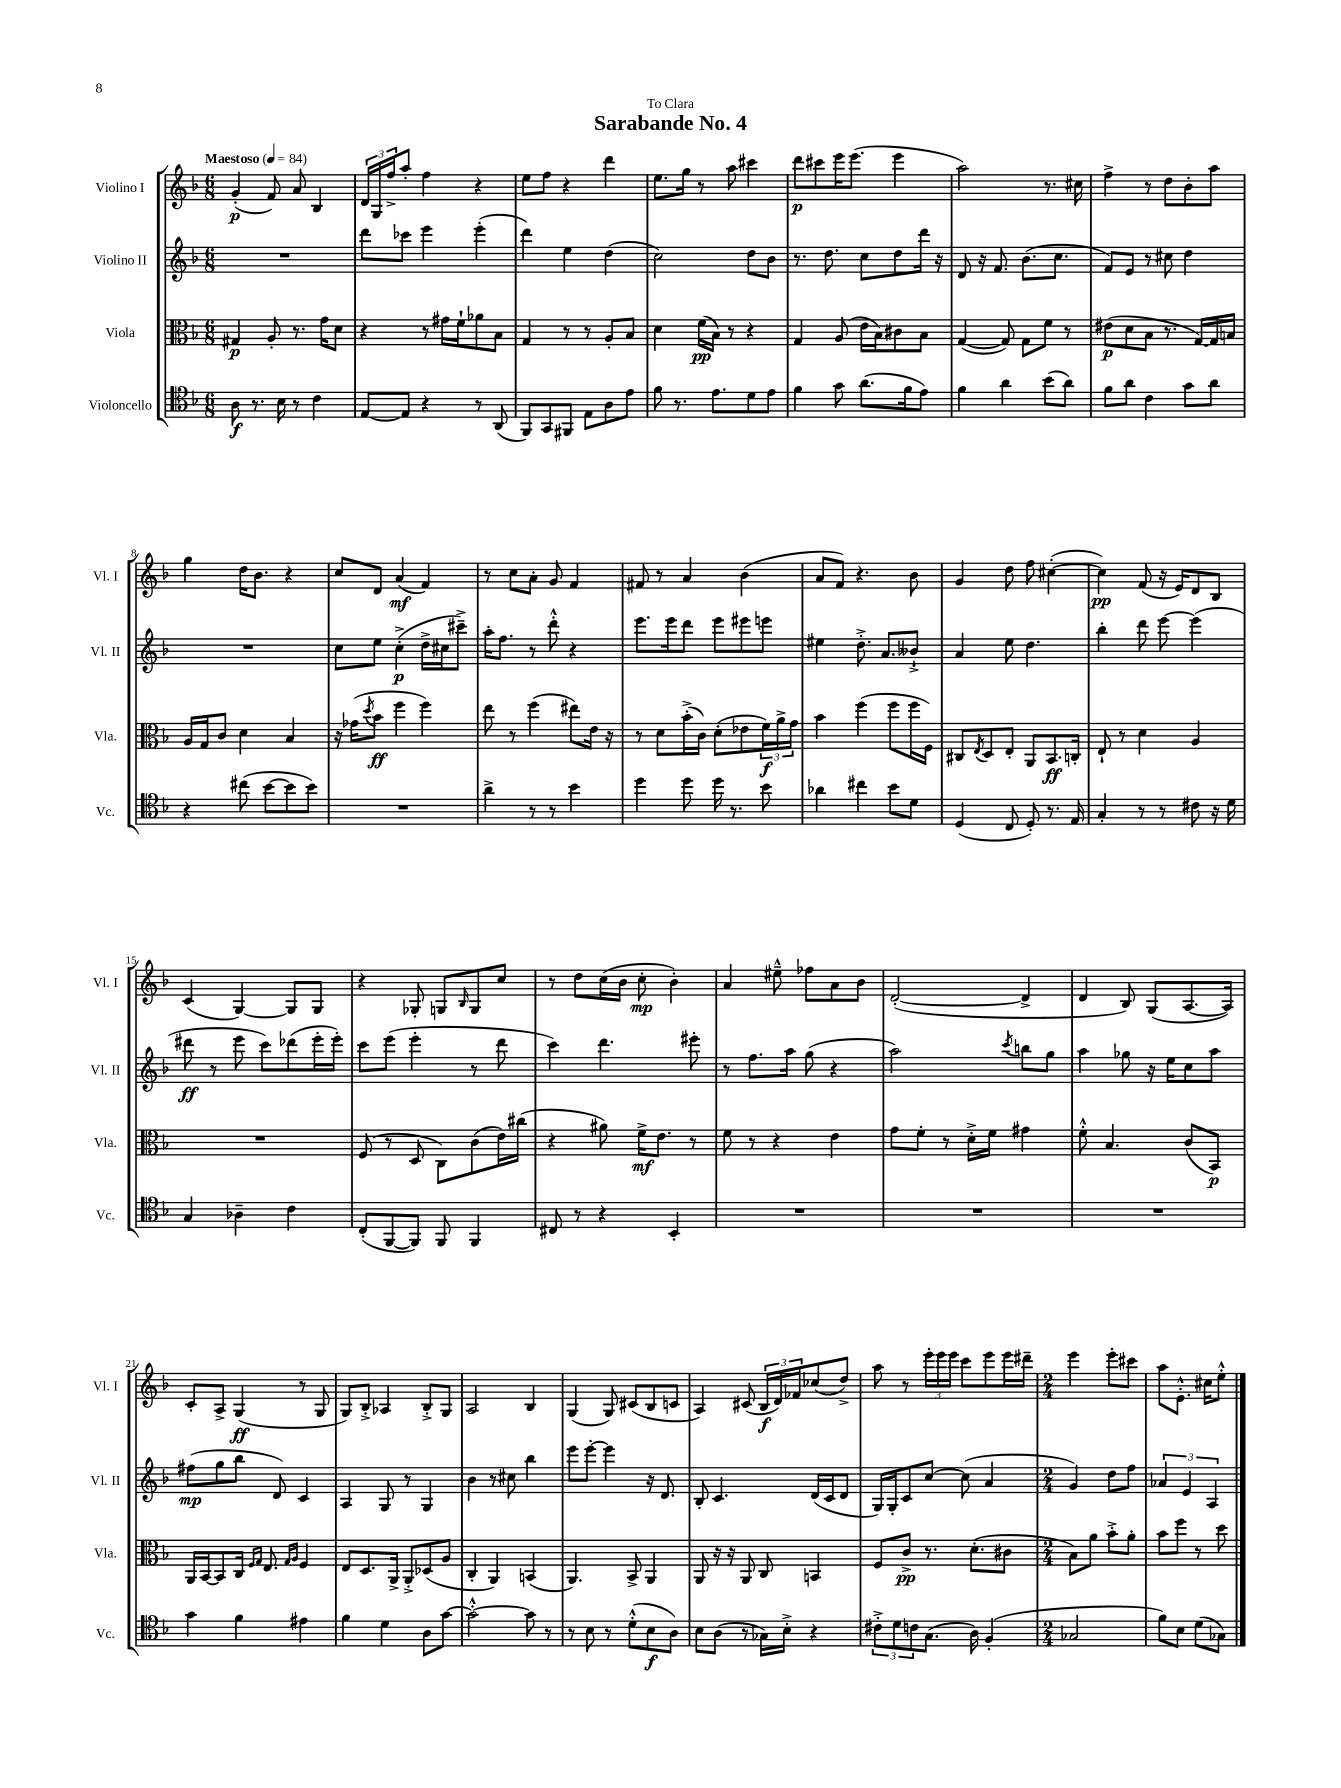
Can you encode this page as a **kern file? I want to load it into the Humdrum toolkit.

**kern	**dynam	**kern	**dynam	**kern	**dynam	**kern	**dynam
*part4	*part4	*part3	*part3	*part2	*part2	*part1	*part1
*staff4	*staff4	*staff3	*staff3	*staff2	*staff2	*staff1	*staff1
*I"Violoncello	*	*I"Viola	*	*I"Violino II	*	*I"Violino I	*
*I'Vc.	*	*I'Vla.	*	*I'Vl. II	*	*I'Vl. I	*
*clefC4	*	*clefC3	*	*clefG2	*	*clefG2	*
*k[b-]	*	*k[b-]	*	*k[b-]	*	*k[b-]	*
*M6/8	*	*M6/8	*	*M6/8	*	*M6/8	*
*MM84	*	*MM84	*	*MM84	*	*MM84	*
=1	=1	=1	=1	=1	=1	=1	=1
!	!	!	!	!	!	!LO:TX:a:B:t=Maestoso	!
8A\	f	4G#X/	p	2.r	.	(4g'/	p
8.r	.	.	.	.	.	.	.
.	.	8A'/	.	.	.	8f/)	.
16B-\	.	.	.	.	.	.	.
8r	.	8.r	.	.	.	8a/	.
4c\	.	.	.	.	.	4B-/	.
.	.	16g\KL	.	.	.	.	.
.	.	8d\J	.	.	.	.	.
=2	=2	=2	=2	=2	=2	=2	=2
[8E/L	.	4r	.	8ddd\L	.	24d/LL	.
.	.	.	.	.	.	24G/	.
.	.	.	.	.	.	24ff^/J	.
8E/J]	.	.	.	8ccc-X\J	.	8aa'/J	.
4r	.	8r	.	4eee\	.	4ff\	.
.	.	16g#X\LL	.	.	.	.	.
.	.	16f`\J	.	.	.	.	.
8r	.	8a-X\	.	(4eee'\	.	4r	.
(8AA/	.	8B-\J	.	.	.	.	.
=3	=3	=3	=3	=3	=3	=3	=3
8FF/L)	.	4G/	.	4ddd\)	.	8ee\L	.
8GG/	.	.	.	.	.	8ff\J	.
8FF#X/J	.	8r	.	4ee\	.	4r	.
8E\L	.	8r	.	.	.	.	.
8A\	.	8A'/L	.	(4dd\	.	4ddd\	.
8e\J	.	8B-/J	.	.	.	.	.
=4	=4	=4	=4	=4	=4	=4	=4
8f\	.	4d\	.	2cc\)	.	8.ee\L	.
8.r	.	.	.	.	.	.	.
.	.	.	.	.	.	16gg\Jk	.
.	.	(16f\LL	pp	.	.	8r	.
8.e\L	.	16B-\JJ)	.	.	.	.	.
.	.	8r	.	.	.	8aa\	.
8d\	.	4r	.	8dd\L	.	4ccc#X\	.
8e\J	.	.	.	8b-\J	.	.	.
=5	=5	=5	=5	=5	=5	=5	=5
4f\	.	4G/	.	8.r	.	8ddd\L	p
.	.	.	.	.	.	8ccc#X\	.
.	.	.	.	8.dd\	.	.	.
8g\	.	(8A/	.	.	.	16eee\K	.
.	.	.	.	.	.	(8.eee\J	.
(8.a\L	.	16e\LL	.	8cc\L	.	.	.
.	.	16B-\J)	.	.	.	.	.
.	.	8c#X\	.	8dd\	.	4eee\	.
16f\k	.	.	.	.	.	.	.
8e\J)	.	8B-\J	.	16ddd\Jk	.	.	.
.	.	.	.	16r	.	.	.
=6	=6	=6	=6	=6	=6	=6	=6
4f\	.	([4G/	.	8d/	.	2aa\)	.
.	.	.	.	16r	.	.	.
.	.	.	.	8.f/	.	.	.
4a\	.	8G/])	.	.	.	.	.
.	.	8G\L	.	(8.b-\L	.	.	.
(8b-\L	.	8f\J	.	.	.	8.r	.
.	.	.	.	8.cc\J	.	.	.
8a\J)	.	8r	.	.	.	.	.
.	.	.	.	.	.	16cc#X\	.
=7	=7	=7	=7	=7	=7	=7	=7
8f\L	.	(8e#X\L	p	8f/L)	.	4ff^\	.
8a\J	.	8d\	.	8e/J	.	.	.
4c\	.	8B-\J	.	8r	.	8r	.
.	.	8.r	.	8cc#X\	.	8dd\L	.
8g\L	.	.	.	4dd\	.	8b-'\	.
.	.	[16G/LL)	.	.	.	.	.
8a\J	.	16G/]	.	.	.	8aa\J	.
.	.	16Bn/JJ	.	.	.	.	.
!!LO:LB:g=z
=8	=8	=8	=8	=8	=8	=8	=8
4r	.	16A/LL	.	2.r	.	4gg\	.
.	.	16G/J	.	.	.	.	.
.	.	8c/J	.	.	.	.	.
(8cc#X\	.	4d\	.	.	.	16dd\KL	.
.	.	.	.	.	.	8.b-\J	.
[8b-\L	.	.	.	.	.	.	.
8b-\]	.	4B-/	.	.	.	4r	.
8b-\J)	.	.	.	.	.	.	.
=9	=9	=9	=9	=9	=9	=9	=9
2.r	.	16r	.	8cc\L	.	8cc/L	.
.	.	(16g-X\KL	.	.	.	.	.
.	.	8qdd/	.	.	.	.	.
.	.	8b-\J	ff	8ee\J	.	8d/J	.
.	.	4ff\	.	(4cc'^\	p	(4a/	mf
.	.	4ff\)	.	16dd^\LL	.	4f/)	.
.	.	.	.	16cc#X\J	.	.	.
.	.	.	.	8ccc#X~^\J)	.	.	.
=10	=10	=10	=10	=10	=10	=10	=10
4a^\	.	8ee\	.	16aa'\KL	.	8r	.
.	.	.	.	8.ff\J	.	.	.
.	.	8r	.	.	.	8cc\L	.
8r	.	(4ff\	.	8r	.	8a'\J	.
8r	.	.	.	8ddd'^^\	.	8g/	.
4b-\	.	8ee#X\L)	.	4r	.	4f/	.
.	.	16e\Jk	.	.	.	.	.
.	.	16r	.	.	.	.	.
=11	=11	=11	=11	=11	=11	=11	=11
4dd\	.	8r	.	8.eee\L	.	8f#X/	.
.	.	8d\L	.	.	.	8r	.
.	.	.	.	16eee\k	.	.	.
8dd\	.	(16b-'^\L	.	8ddd\J	.	4a/	.
.	.	16c\JJ)	.	.	.	.	.
16dd\	.	(8d'\L	.	8eee\L	.	.	.
8.r	.	.	.	.	.	.	.
.	.	8e-X\	.	8eee#X\	.	(4b-\	.
8b-\	.	24f\L)	f	8eeen\J	.	.	.
.	.	24a^\	.	.	.	.	.
.	.	24g\JJ	.	.	.	.	.
=12	=12	=12	=12	=12	=12	=12	=12
4a-X\	.	4b-\	.	4ee#X\	.	8a/L	.
.	.	.	.	.	.	8f/J)	.
4cc#X\	.	(4ff\	.	8.dd'^\	.	4.r	.
.	.	.	.	8.a/L	.	.	.
8b-\L	.	8ff\L	.	.	.	.	.
8d\J	.	16ff\L	.	8b--X`^/J	.	8b-\	.
.	.	16F\JJ)	.	.	.	.	.
=13	=13	=13	=13	=13	=13	=13	=13
(4D/	.	8C#X/L	.	4a/	.	4g/	.
.	.	8qE/	.	.	.	.	.
.	.	8D/	.	.	.	.	.
8C/	.	8E'/J	.	8ee\	.	8dd\	.
8D'/)	.	8AA/L	.	4.dd\	.	8ff\	.
8.r	.	8.BB-/	ff	.	.	([4cc#X'\	.
16E/	.	16Cn'/Jk	.	.	.	.	.
=14	=14	=14	=14	=14	=14	=14	=14
4G'/	.	8E`/	.	4bb-'\	.	4cc#\])	pp
.	.	8r	.	.	.	.	.
8r	.	4d\	.	8ddd\	.	(8f/	.
8r	.	.	.	[8eee\	.	16r	.
.	.	.	.	.	.	16e/KL)	.
8c#X\	.	4A/	.	(4eee\]	.	8d/	.
16r	.	.	.	.	.	8B-/J	.
16d\	.	.	.	.	.	.	.
!!LO:LB:g=z
=15	=15	=15	=15	=15	=15	=15	=15
4G/	.	2.r	.	8ddd#X\	ff	(4c/	.
.	.	.	.	8r	.	.	.
4A-X~\	.	.	.	8eee\	.	[4G/)	.
.	.	.	.	8ccc\L)	.	.	.
4c\	.	.	.	(8ddd-X\	.	8G/L]	.
.	.	.	.	16eee'\L	.	8G/J	.
.	.	.	.	16eee'\JJ)	.	.	.
=16	=16	=16	=16	=16	=16	=16	=16
(8C'/L	.	(8F/	.	8ccc\L	.	4r	.
[8FF/	.	8r	.	(8eee\J	.	.	.
8FF/J])	.	8D/	.	4eee'\	.	8G-X'/	.
8FF/	.	8C\L)	.	.	.	8Gn/L	.
.	.	.	.	.	.	16qqB-/	.
4FF/	.	(8c\	.	8r	.	8G/	.
.	.	16e\L)	.	8ddd\	.	8cc/J	.
.	.	(16cc#X\JJ	.	.	.	.	.
=17	=17	=17	=17	=17	=17	=17	=17
8C#X/	.	4r	.	4ccc\)	.	8r	.
8r	.	.	.	.	.	8dd\L	.
4r	.	8a#X\)	.	4.ddd\	.	(16cc\L	.
.	.	.	.	.	.	16b-\JJ	.
.	.	16f^\KL	mf	.	.	8cc'\	mp
.	.	8.e\J	.	.	.	.	.
4BB-'/	.	.	.	.	.	4b-'\)	.
.	.	8r	.	8eee#X'\	.	.	.
=18	=18	=18	=18	=18	=18	=18	=18
2.r	.	8f\	.	8r	.	4a/	.
.	.	8r	.	8.ff\L	.	.	.
.	.	4r	.	.	.	8ee#X~^^\	.
.	.	.	.	16aa\Jk	.	.	.
.	.	.	.	(8gg\	.	8ff-X\L	.
.	.	4e\	.	4r	.	8a\	.
.	.	.	.	.	.	8b-\J	.
=19	=19	=19	=19	=19	=19	=19	=19
2.r	.	8g\L	.	2aa\)	.	([2d'/	.
.	.	8f'\J	.	.	.	.	.
.	.	8r	.	.	.	.	.
.	.	16d'^\LL	.	.	.	.	.
.	.	16f\JJ	.	.	.	.	.
.	.	.	.	8qccc/	.	.	.
.	.	4g#X\	.	8bbn\L	.	4d^/]	.
.	.	.	.	8gg\J	.	.	.
=20	=20	=20	=20	=20	=20	=20	=20
2.r	.	8f'^^\	.	4aa\	.	4d/	.
.	.	4.B-/	.	.	.	.	.
.	.	.	.	8gg-X\	.	8B-/)	.
.	.	.	.	16r	.	(8G/L	.
.	.	.	.	16ee\KL	.	.	.
.	.	(8c/L	.	8cc\	.	[8.A/	.
.	.	8BB-/J)	p	8aa\J	.	.	.
.	.	.	.	.	.	16A/Jk])	.
!!LO:LB:g=z
=21	=21	=21	=21	=21	=21	=21	=21
4g\	.	16AA/LL	.	(8ff#X\L	mp	8c'/L	.
.	.	[16BB-/J	.	.	.	.	.
.	.	8BB-/]	.	8gg\	.	8A^/J	.
4f\	.	16C/Jk	.	8bb-\J	.	(4G/	ff
.	.	16qqF/LL	.	.	.	.	.
.	.	16qqG/JJ	.	.	.	.	.
.	.	8.E/	.	.	.	.	.
.	.	.	.	8d/)	.	.	.
.	.	16qqG/LL	.	.	.	.	.
.	.	16qqA/JJ	.	.	.	.	.
4e#X\	.	4F/	.	4c/	.	8r	.
.	.	.	.	.	.	8G/	.
=22	=22	=22	=22	=22	=22	=22	=22
4f\	.	8E/L	.	4A/	.	8G/L)	.
.	.	8.D/	.	.	.	8B-'^/J	.
4d\	.	.	.	8G/	.	4A-X/	.
.	.	16AA^/Jk	.	.	.	.	.
.	.	8AA'^/L	.	8r	.	.	.
8A\L	.	(8D-X/	.	4G/	.	8B-'^/L	.
[8g\J	.	8A/J	.	.	.	8G/J	.
=23	=23	=23	=23	=23	=23	=23	=23
2g'^^\_	.	4C'/	.	4b-\	.	2A/	.
.	.	4AA/)	.	8r	.	.	.
.	.	.	.	8cc#X\	.	.	.
8g\]	.	(4BBn/	.	4bb-\	.	4B-/	.
8r	.	.	.	.	.	.	.
=24	=24	=24	=24	=24	=24	=24	=24
8r	.	4.AA/)	.	8eee\L	.	(4G/	.
8B-\	.	.	.	[8eee'\J	.	.	.
8r	.	.	.	4eee\]	.	8G/)	.
(8d'^^\L	.	8BB-^/	.	.	.	(8c#X/L	.
8B-\	f	4AA/	.	16r	.	8B-/	.
.	.	.	.	8.d/	.	.	.
8A\J)	.	.	.	.	.	8cn/J	.
=25	=25	=25	=25	=25	=25	=25	=25
8B-\L	.	8AA/	.	8B-'/	.	4A/)	.
(8A\J	.	16r	.	4.c/	.	.	.
.	.	16r	.	.	.	.	.
8r	.	8AA/	.	.	.	(8c#X/	.
16G-X\LL)	.	8C/	.	.	.	24B-/LL	f
.	.	.	.	.	.	24d/)	.
16B-'^\JJ	.	.	.	.	.	.	.
.	.	.	.	.	.	24f-X/J	.
4r	.	4BBn/	.	(16d/LL	.	(8cc-X/	.
.	.	.	.	16c/J	.	.	.
.	.	.	.	8d/J	.	8dd^/J)	.
=26	=26	=26	=26	=26	=26	=26	=26
12c#X'^\L	.	8F/L	.	16G/LL)	.	8aa\	.
.	.	.	.	16G'/J	.	.	.
12d\	.	.	.	.	.	.	.
.	.	8c^/J	pp	8c/	.	8r	.
12cn\	.	.	.	.	.	.	.
(8.G\J	.	8.r	.	[8cc/J	.	24eee'\LL	.
.	.	.	.	.	.	24eee\	.
.	.	.	.	.	.	24eee\JJ	.
.	.	.	.	(8cc\]	.	8ccc\L	.
16A\)	.	(8.d'\L	.	.	.	.	.
(4F'/	.	.	.	4a/	.	8eee\	.
.	.	8c#X\J	.	.	.	16eee\L	.
.	.	.	.	.	.	16ddd#X~\JJ	.
=27	=27	=27	=27	=27	=27	=27	=27
*M2/4	*	*M2/4	*	*M2/4	*	*M2/4	*
2G-X/	.	8B-\L)	.	4g/)	.	4eee\	.
.	.	8a\J	.	.	.	.	.
.	.	8b-'^\L	.	8dd\L	.	8eee'\L	.
.	.	8a'\J	.	8ff\J	.	8ccc#X\J	.
=28	=28	=28	=28	=28	=28	=28	=28
8f\L)	.	8b-\L	.	6a-X/	.	8aa\L	.
8B-\J	.	8ff\J	.	.	.	8.e'^^\J	.
.	.	.	.	6e/	.	.	.
(8d\L	.	8r	.	.	.	.	.
.	.	.	.	.	.	16cc#X\KL	.
.	.	.	.	6A/	.	.	.
8G-X\J)	.	8dd\	.	.	.	8ee'^^\J	.
==	==	==	==	==	==	==	==
*-	*-	*-	*-	*-	*-	*-	*-
